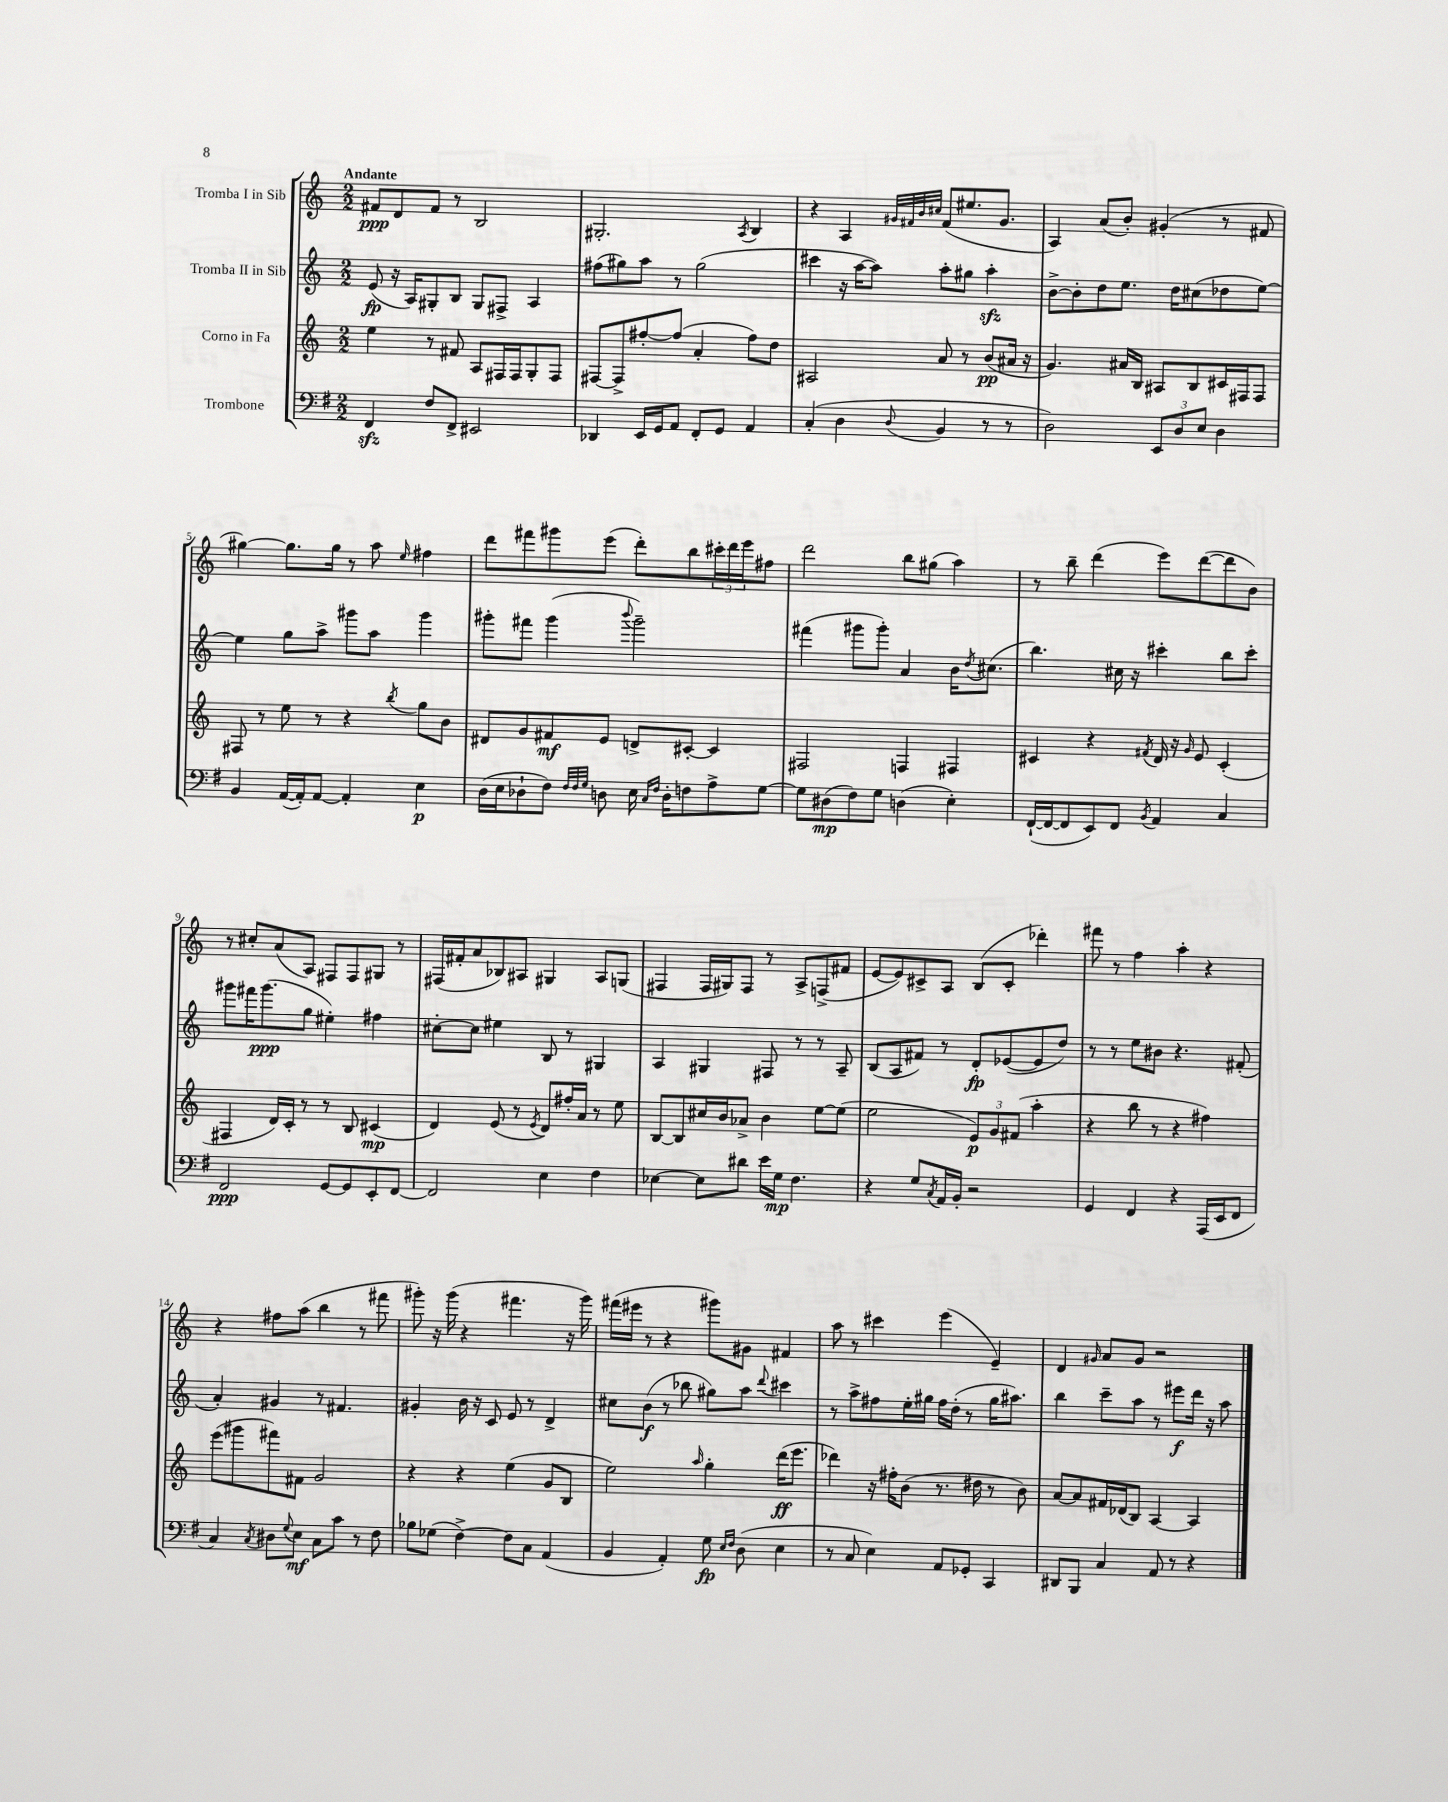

**kern	**dynam	**kern	**dynam	**kern	**dynam	**kern	**dynam
*part4	*part4	*part3	*part3	*part2	*part2	*part1	*part1
*staff4	*staff4	*staff3	*staff3	*staff2	*staff2	*staff1	*staff1
*I"Trombone	*	*I"Corno in Fa	*	*I"Tromba II in Sib	*	*I"Tromba I in Sib	*
*clefF4	*	*clefG2	*	*clefG2	*	*clefG2	*
*k[f#]	*	*k[]	*	*k[]	*	*k[]	*
*M2/2	*	*M2/2	*	*M2/2	*	*M2/2	*
=1	=1	=1	=1	=1	=1	=1	=1
!	!	!	!	!	!	!LO:TX:a:B:t=Andante	!
4FF#zz/	.	4ee\	.	(8e/	fp	8f#X/L	ppp
.	.	.	.	16r	.	8d/	.
.	.	.	.	16A/KL)	.	.	.
8F#/L	.	8r	.	8G#X'/	.	8f#/J	.
8FF#^/J	.	8f#X/	.	8B/J	.	8r	.
2EE#X/	.	8A/L	.	8G#/L	.	2B/	.
.	.	16F#X/L	.	8F#X^/J	.	.	.
.	.	16F#/J	.	.	.	.	.
.	.	8G'/	.	4A/	.	.	.
.	.	8F#/J	.	.	.	.	.
=2	=2	=2	=2	=2	=2	=2	=2
4DD-X/	.	[8F#X/L	.	(8ff#X\L	.	2.G#X'/	.
.	.	8F#^/]	.	8gg#X\)	.	.	.
16EE/LL	.	[8ff#X'/	.	8aa\J	.	.	.
16GG/J	.	.	.	.	.	.	.
8AA/J	.	(8ff#/J]	.	8r	.	.	.
8FF#'/L	.	4a'/	.	(2gg#\	.	.	.
8GG/J	.	.	.	.	.	.	.
.	.	.	.	.	.	8qA/	.
4AA/	.	8ff#\L)	.	.	.	4B/	.
.	.	8dd\J	.	.	.	.	.
=3	=3	=3	=3	=3	=3	=3	=3
(4C'/	.	2A#X/	.	4ccc#X\	.	4r	.
4D\	.	.	.	16r	.	4A/	.
.	.	.	.	[16aa\KL	.	.	.
.	.	.	.	8aa\J])	.	.	.
.	.	.	.	.	.	32qqg#X/LLL	.
.	.	.	.	.	.	32qqf#X/	.
.	.	.	.	.	.	32qqb/	.
8qqD/	.	.	.	.	.	32qqcc#X/JJJ	.
4BB/	.	8a/	.	8aa'\L	.	(8f#/L	.
.	.	8r	.	8gg#X\J	.	8.ee#X/	.
8r	.	(8b/L	pp	4aazz'\	.	.	.
.	.	.	.	.	.	8.g#/J	.
8r	.	16a#X/Jk	.	.	.	.	.
.	.	16r	.	.	.	.	.
=4	=4	=4	=4	=4	=4	=4	=4
2D\)	.	4.g/)	.	[8b^\L	.	4A/)	.
.	.	.	.	8b'\]	.	.	.
.	.	.	.	8dd\	.	(8a/L	.
.	.	16a#X/LL	.	8.ee\J	.	8b'/J)	.
.	.	16B/JJ	.	.	.	.	.
12EE/L	.	8A#X/L	.	.	.	(4g#X'/	.
.	.	.	.	16dd\KL	.	.	.
12D/	.	.	.	.	.	.	.
.	.	8B/	.	(8cc#X\	.	.	.
12E/J	.	.	.	.	.	.	.
4D\	.	16c#X/L	.	8dd-X\	.	8r	.
.	.	16F#X/J	.	.	.	.	.
.	.	8F#/J	.	[8ee\J)	.	8f#X/	.
!!LO:LB:g=z
=5	=5	=5	=5	=5	=5	=5	=5
4BB/	.	8F#X/	.	4ee\]	.	[4gg#X\)	.
.	.	8r	.	.	.	.	.
([16AA/LL	.	8ee\	.	8gg\L	.	8.gg#\L]	.
16AA'/J])	.	.	.	.	.	.	.
[8AA/J	.	8r	.	8aa^\J	.	.	.
.	.	.	.	.	.	16gg#\Jk	.
4AA'/]	.	4r	.	8ggg#X\L	.	8r	.
.	.	.	.	8aa\J	.	8aa\	.
.	.	8qbb/	.	.	.	16qqee/	.
4E\	p	8gg\L	.	4ggg#\	.	4ff#X\	.
.	.	8b\J	.	.	.	.	.
=6	=6	=6	=6	=6	=6	=6	=6
(16D\LL	.	8d#X/L	.	8ggg#X'\L	.	8ddd\L	.
16E\J	.	.	.	.	.	.	.
8D-X`\	.	8g/	.	8fff#X\J	.	8fff#X\	.
8F#\J)	.	8f#X/	mf	(4ggg#\	.	8ggg#X\	.
32qqF#/LLL	.	.	.	.	.	.	.
32qqF#/	.	.	.	.	.	.	.
32qqG/JJJ	.	.	.	.	.	.	.
8Dn\	.	8e/J	.	.	.	(8eee\J	.
.	.	.	.	8qqbbb/	.	.	.
16E\	.	8dn^/L	.	2ggg#~\)	.	8ddd'\L)	.
16qqC/LL	.	.	.	.	.	.	.
16qqF#/JJ	.	.	.	.	.	.	.
16D'\KL	.	.	.	.	.	.	.
8Fn\	.	[8c#X'/J	.	.	.	8bb\	.
8A^\	.	4c#/]	.	.	.	24ccc#X'\L	.
.	.	.	.	.	.	24ddd\	.
.	.	.	.	.	.	24eee\J	.
[8G\J	.	.	.	.	.	8ff#X\J	.
=7	=7	=7	=7	=7	=7	=7	=7
8G\L]	.	2F#X/	.	(4fff#X\	.	2ddd\	.
(8D#X\	mp	.	.	.	.	.	.
8F#\)	.	.	.	8ggg#X\L	.	.	.
8G\J	.	.	.	8ggg#'\J)	.	.	.
(4Dn\	.	4Fn/	.	4a/	.	8bb\L	.
.	.	.	.	.	.	(8gg#X\J	.
4E'\)	.	4F#X/	.	16b\KL	.	4aa\)	.
.	.	.	.	8qdd/	.	.	.
.	.	.	.	(8.cc#X\J	.	.	.
=8	=8	=8	=8	=8	=8	=8	=8
([16FF#`/LL	.	4c#X/	.	4.bb\)	.	8r	.
16FF#/J_	.	.	.	.	.	.	.
8FF#/]	.	.	.	.	.	8bb~\	.
8EE/)	.	4r	.	.	.	(4ddd\	.
8FF#/J	.	.	.	16cc#X\	.	.	.
.	.	.	.	16r	.	.	.
8qBB/	.	8qf#X/	.	.	.	.	.
4AA/	.	16d/	.	4ccc#X'\	.	8eee\L)	.
.	.	16r	.	.	.	.	.
.	.	16qqg/	.	.	.	.	.
.	.	8e/	.	.	.	([8ddd\	.
4C/	.	(4c#'/	.	8bb\L	.	8ddd\]	.
.	.	.	.	8ccc#'\J	.	8b\J)	.
!!LO:LB:g=z
=9	=9	=9	=9	=9	=9	=9	=9
2FF#/	ppp	4F#X/	.	8ggg#X\L	.	8r	.
.	.	.	.	16fff#X\K	.	8cc#X'/L	.
.	.	.	.	(8.ggg#\	ppp	.	.
.	.	16d/LL)	.	.	.	(8a/	.
.	.	16c'/JJ	.	.	.	.	.
.	.	8r	.	8gg\J	.	8A/J)	.
[8GG/L	.	8r	.	4ee#X'\)	.	8F#X/L	.
8GG/]	.	8B/	.	.	.	8F#/	.
8EE'/	.	(4c#X/	mp	4ff#X\	.	8G#X/J	.
[8FF#/J	.	.	.	.	.	8r	.
=10	=10	=10	=10	=10	=10	=10	=10
2FF#/]	.	4d/)	.	[8cc#X'\L	.	(16F#X/LL	.
.	.	.	.	.	.	16f#X'/J	.
.	.	.	.	8cc#\J]	.	8a/	.
.	.	(8e/	.	4ee#X\	.	8B-X/)	.
.	.	8r	.	.	.	8A#X/J	.
.	.	8qe/	.	.	.	.	.
4E\	.	8d/L)	.	8B/	.	4G#X/	.
.	.	16ff#X'/L	.	8r	.	.	.
.	.	16a/JJ	.	.	.	.	.
4F#\	.	8r	.	4G#X/	.	8A#/L	.
.	.	8ee\	.	.	.	(8Gn/J	.
=11	=11	=11	=11	=11	=11	=11	=11
[4E-X\	.	[8B/L	.	4A/	.	4F#X/	.
.	.	8B/]	.	.	.	.	.
8E-\L]	.	16cc#X/L	.	4G#X/	.	16F#/LL	.
.	.	16b/J	.	.	.	16G#X/J)	.
8d#X\J	.	8a-X^/J	.	.	.	8F#/J	.
16e\LL	.	4b\	.	8F#X/	.	8r	.
16G\JJ	mp	.	.	.	.	.	.
4.F#\	.	.	.	8r	.	8A^/L	.
.	.	[8ee\L	.	8r	.	(8Fn^/	.
.	.	(8ee\J]	.	8A~/	.	8f#X/J	.
=12	=12	=12	=12	=12	=12	=12	=12
4r	.	2ee\	.	(8B/L	.	[8e/L	.
.	.	.	.	8A/	.	8e/])	.
8G/L	.	.	.	8f#X/J)	.	8c#X^/	.
8qC/	.	.	.	.	.	.	.
16AA/L	.	.	.	8r	.	8A/J	.
16BB'/JJ	.	.	.	.	.	.	.
2r	.	12e/L)	p	8d'/L	fp	(8B/L	.
.	.	12g/	.	.	.	.	.
.	.	.	.	([8e-X/	.	8c#'/J	.
.	.	(12f#X/J	.	.	.	.	.
.	.	4aa'\	.	8e-/]	.	4ddd-X'\)	.
.	.	.	.	8dd/J)	.	.	.
=13	=13	=13	=13	=13	=13	=13	=13
4GG/	.	4r	.	8r	.	8fff#X\	.
.	.	.	.	8r	.	8r	.
4FF#/	.	8bb\	.	8ee\L	.	4ff\	.
.	.	8r	.	8b#X\J	.	.	.
4r	.	4r	.	4.r	.	4aa'\	.
(16AAA/LL	.	4ff#X\)	.	.	.	4r	.
16EE/J	.	.	.	.	.	.	.
8FF#/J	.	.	.	(8f#X'/	.	.	.
!!LO:LB:g=z
=14	=14	=14	=14	=14	=14	=14	=14
4C/)	.	(8eee\L	.	4a'/)	.	4r	.
.	.	8ggg#X\	.	.	.	.	.
8qC/	.	.	.	.	.	.	.
8D#X\L	.	8fff#X\)	.	4g#X/	.	8ff#X\L	.
8qqG/	.	.	.	.	.	.	.
8E\J	mf	8f#X\J	.	.	.	(8aa\J	.
8C\L	.	2g/	.	8r	.	4bb\	.
8c\J	.	.	.	4.f#X/	.	.	.
8r	.	.	.	.	.	8r	.
8F#\	.	.	.	.	.	8fff#X\	.
=15	=15	=15	=15	=15	=15	=15	=15
8B-X\L	.	4r	.	4g#X'/	.	8ggg#X'\)	.
(8G-X\J	.	.	.	.	.	16r	.
.	.	.	.	.	.	(16ggg#\	.
[4F#^\)	.	4r	.	16b\	.	4r	.
.	.	.	.	16r	.	.	.
.	.	.	.	8c/	.	.	.
8F#\L]	.	(4ee\	.	8e/	.	4.fff#X\	.
8C\J	.	.	.	8r	.	.	.
(4AA/	.	8g/L	.	4d^/	.	.	.
.	.	8B/J	.	.	.	16r	.
.	.	.	.	.	.	16ggg#\)	.
=16	=16	=16	=16	=16	=16	=16	=16
4BB/	.	2ee\)	.	8cc#X\L	.	(16fff#X\LL	.
.	.	.	.	.	.	16eee#X\JJ	.
.	.	.	.	(8b\J	f	8r	.
4AA'/)	.	.	.	8r	.	4r	.
.	.	.	.	8bb-X\	.	.	.
.	.	16qqaa/	.	.	.	.	.
8G\	fp	4gg'\	.	8gg#X\L)	.	8ggg#X\L)	.
16qqE/LL	.	.	.	.	.	.	.
16qqF#/JJ	.	.	.	.	.	.	.
(8D\	.	.	.	8aa\J	.	8g#X\J	.
.	.	.	.	8qqddd/	.	.	.
4E\	.	(16ddd\KL	ff	4ccc#X\	.	4f#X/	.
.	.	8.eee\J	.	.	.	.	.
=17	=17	=17	=17	=17	=17	=17	=17
8r	.	4ddd-X\)	.	8r	.	8aa\	.
8C/	.	.	.	8aa^\L	.	8r	.
4E\)	.	16r	.	8ff#X\	.	4ccc#X\	.
.	.	16ff#X'\KL	.	.	.	.	.
.	.	(8b\J	.	16ee'\L	.	.	.
.	.	.	.	16gg#X\JJ	.	.	.
8AA/L	.	8.r	.	16ff#\LL	.	(4eee\	.
.	.	.	.	(16dd'\JJ	.	.	.
8GG-X'/J	.	.	.	8r	.	.	.
.	.	16dd#X\	.	.	.	.	.
4CC/	.	8r	.	16gg#\KL	.	4e~/)	.
.	.	.	.	8.aa#X\J)	.	.	.
.	.	8b\)	.	.	.	.	.
=18	=18	=18	=18	=18	=18	=18	=18
8DD#X/L	.	[8a/L	.	4bb\	.	4d/	.
8BBB/J	.	8a/]	.	.	.	.	.
.	.	.	.	.	.	16qqg#X/	.
4C/	.	16f#X/L	.	8ccc~\L	.	8a/L	.
.	.	(16d-X/J	.	.	.	.	.
.	.	8B/J)	.	8aa\J	.	8g#/J	.
8AA/	.	[4A/	.	8r	.	2r	.
8r	.	.	.	8eee#X\L	f	.	.
4r	.	4A/]	.	16ddd\Jk	.	.	.
.	.	.	.	16r	.	.	.
.	.	.	.	8aa\	.	.	.
==	==	==	==	==	==	==	==
*-	*-	*-	*-	*-	*-	*-	*-
